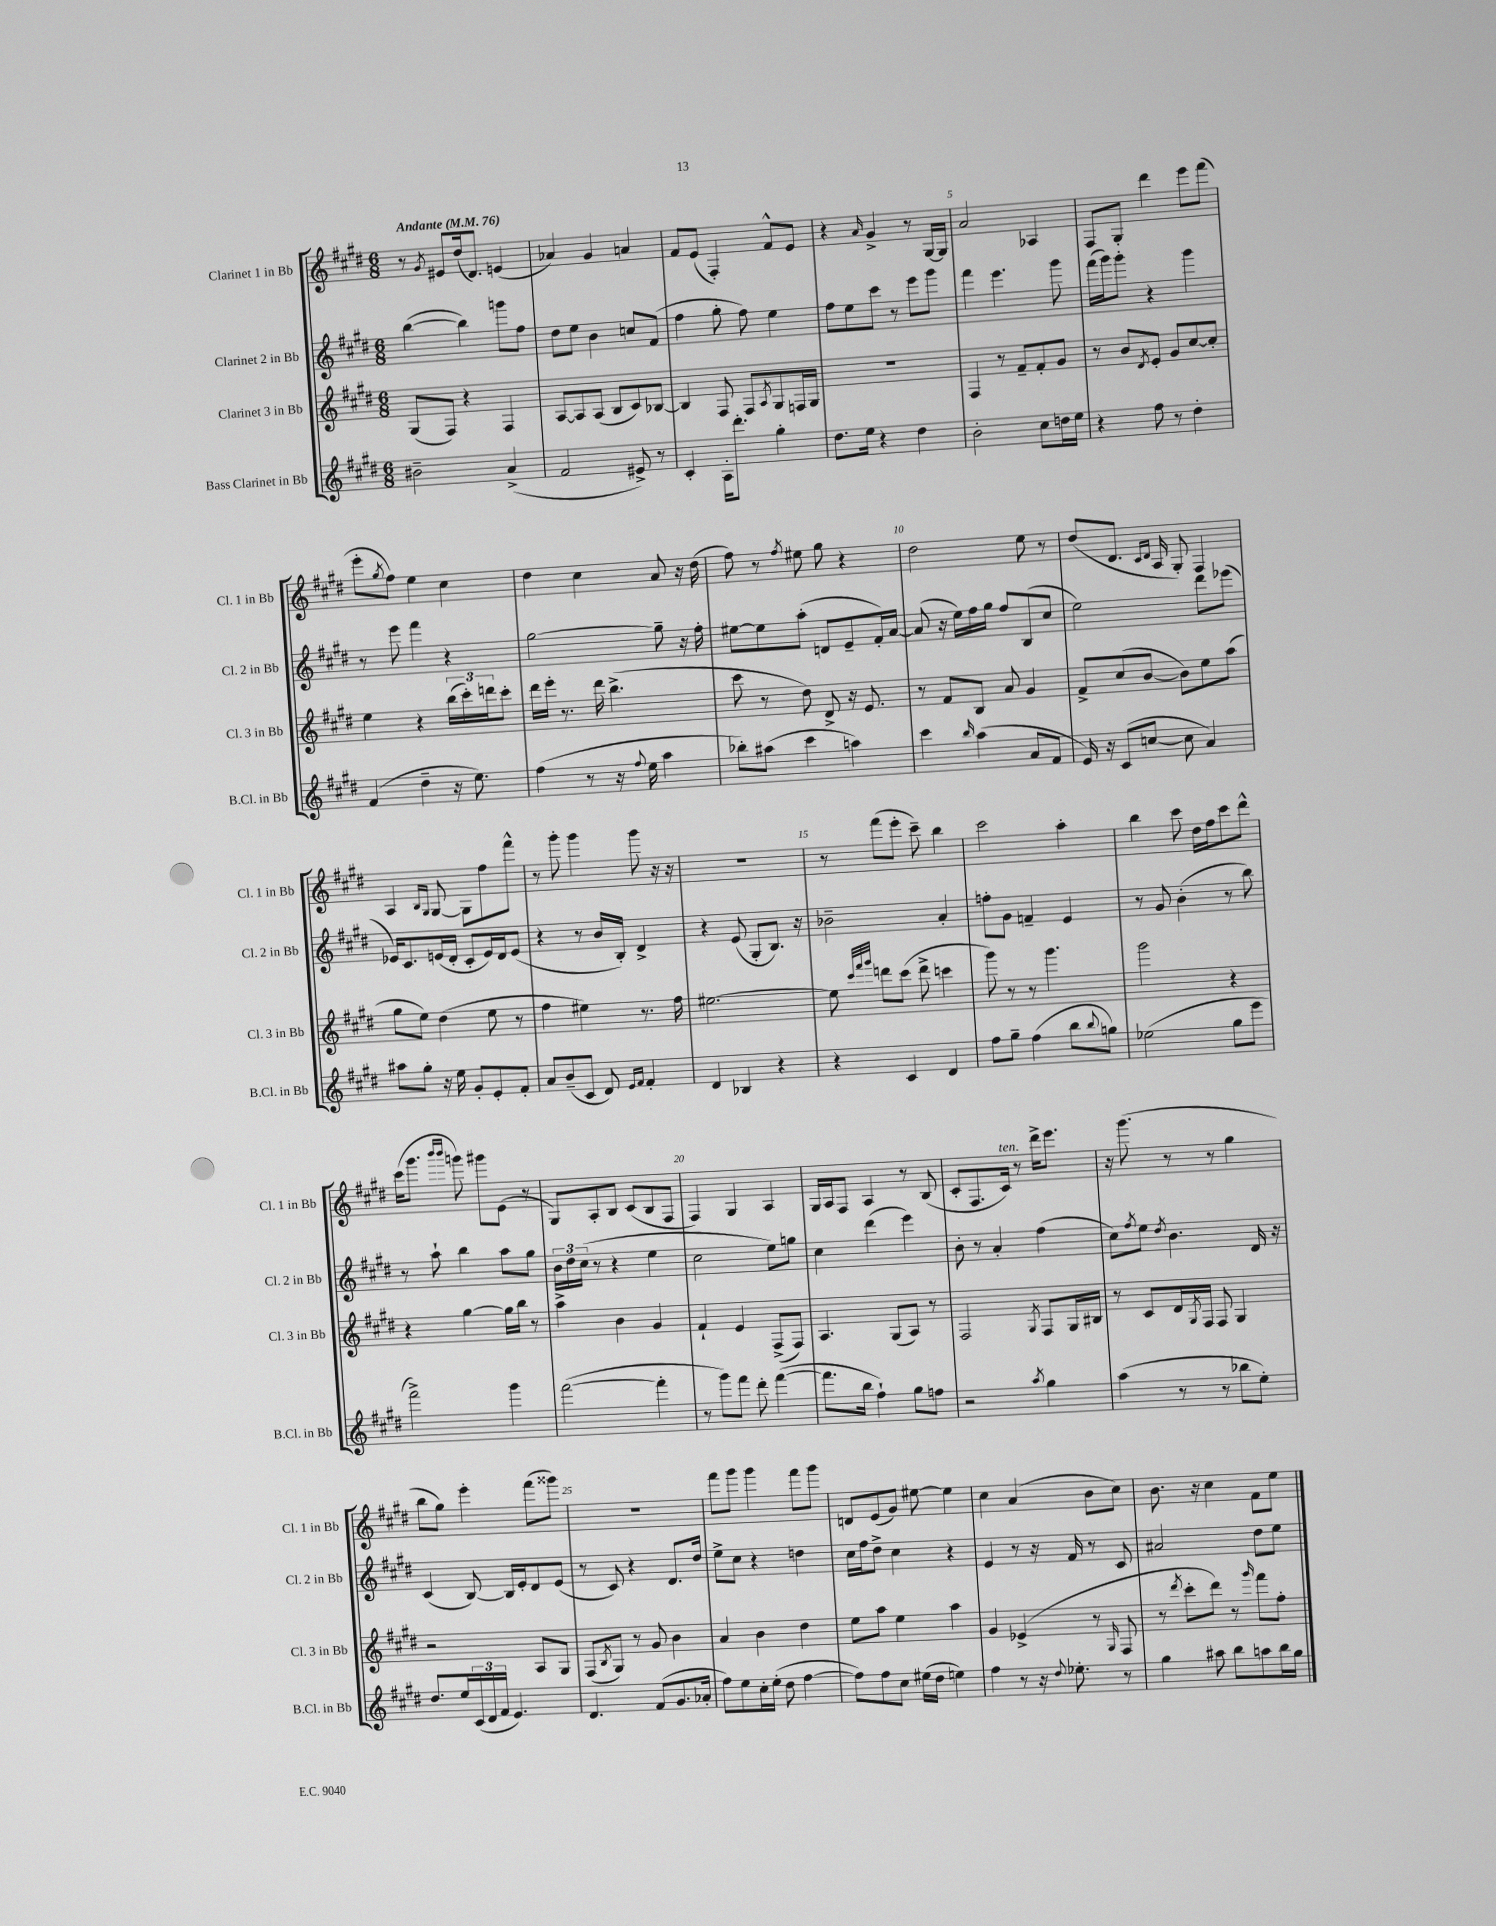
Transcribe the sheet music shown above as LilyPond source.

<<
\new StaffGroup <<
\new Staff = "s0" \with { instrumentName = "Clarinet 1 in Bb" shortInstrumentName = "Cl. 1 in Bb" } {
    \clef treble \key e \major \numericTimeSignature \time 6/8 \tempo "Andante" 4 = 76
    r8 \acciaccatura { gis'8 } eis'8 dis''16( dis'8.) e'4( |
    aes'4) gis'4 a'4 |
    fis'8 e'8( fis4-.) fis'8-^ e'8 |
    r4 \grace { a'16 } gis'4-> r8 gis16~ gis16 |
    a'2 aes4 |
    fis8 gis8-. dis'''4 e'''8 fis'''8( |
    e'''8-. \acciaccatura { gis''8 } fis''8) e''4 cis''4 |
    dis''4 cis''4 a'8 r16 dis''16( |
    fis''8) r8 \acciaccatura { fis''8 } eis''8 gis''8 r4 |
    dis''2 e''8 r8 |
    dis''8( dis'8. \grace { cis'16 dis'16 } a16 gis8-.) fis4 |
    a4 \grace { b16 gis16 } gis8~ gis8 fis''8 fis'''8-^ |
    r8 gis'''8-. gis'''4 gis'''8 r16 r16 |
    R2. |
    r8 fis'''8( e'''8-. cis'''8--) b''4 |
    cis'''2 a''4-. |
    b''4 cis'''8 dis''16 fis''16 cis'''8 dis'''8-^ |
    cis'''16( gis'''8. \grace { b'''16 b'''16 } g'''8) gis'''8 e'8( r8 |
    gis8) a8-. b8 cis'8( b8 fis8 |
    fis4) gis4 a4 |
    gis16 a16 fis8 a4 r8 b8( |
    cis'8-. fis8. cis'16^\markup { \italic "ten." }) r8 dis'''16-> e'''8. |
    r16 gis'''8.( r8 r8 gis''4 |
    b''8 gis''8) e'''4-. fis'''8( gisis'''8) |
    R2. |
    fis'''8 gis'''8 gis'''4 fis'''8 gis'''8 |
    d'8 e'8( gis'8) eis''8~ eis''4 |
    cis''4 a'4( b'8 cis''8) |
    b'8. r16 cis''4 fis'8 e''8 \bar "|." |
}
\new Staff = "s1" \with { instrumentName = "Clarinet 2 in Bb" shortInstrumentName = "Cl. 2 in Bb" } {
    \clef treble \key e \major \numericTimeSignature \time 6/8
    b''4~( b''4) g'''8 fis''8 |
    dis''8 e''8 b'4 c''8 fis'8( |
    fis''4 gis''8-. fis''8) e''4 |
    fis''8 e''8 cis'''8 r8 e'''8 gis'''8 |
    fis'''4 e'''4. gis'''8 |
    fis'''16( gis'''16) gis'''8-. r4 gis'''4 |
    r8 e'''8 fis'''4 r4 |
    gis''2~ gis''8-- r16 fis''16-. |
    eis''8~ eis''8 a''8-.( d'8 e'8-- fis'16-.) a'16~ |
    a'8( r16 e''16) fis''16 gis''16 fis''8 b8( cis''8 |
    e''2) dis'''8 ees'''8( |
    ees'16) cis'8. e'16( dis'16-. cis'8-. e'16) dis'16 e'8( |
    r4 r8 b'16 b16-.) dis'4-> |
    r4 e'8( gis8-. b8.) r16 |
    bes'2-- a'4-. |
    f''8-. gis'8 f'4-- e'4 |
    r8 gis'8 b'4-.( r8 b''8) |
    r8 a''8-! b''4 a''8 gis''8 |
    \tuplet 3/2 { b'16 dis''16 cis''16( } r8 r4 e''4 |
    cis''2 e''8) g''8 |
    cis''4 dis'''4( e'''4) |
    b'8-. r8 a'4-. fis''4( |
    cis''8) \acciaccatura { fis''8 } e''8 \acciaccatura { dis''8 } b'4. dis'16 r16 |
    cis'4( b8~) b16 e'16-. dis'8 e'8( |
    r8 cis'8) r4 dis'8. dis''16 |
    e''8-> cis''8 r4 d''4 |
    cis''16 fis''16 dis''8-> cis''4 r4 |
    e'4 r8 r16 fis'16 r8 cis'8 |
    ais'2 dis''8 e''8 \bar "|." |
}
\new Staff = "s2" \with { instrumentName = "Clarinet 3 in Bb" shortInstrumentName = "Cl. 3 in Bb" } {
    \clef treble \key e \major \numericTimeSignature \time 6/8
    gis8( fis8) r4 fis4 |
    a8~ a8 a8( b8 cis'8) bes8~ |
    bes4 fis8 fis8 \acciaccatura { a8 } gis8 f16 gis16 |
    R2. |
    fis4 r8 fis'8-- fis'8-. gis'8 |
    r8 b'8 \acciaccatura { dis'8 } e'8-. gis'8 cis''8~ cis''8-. |
    e''4 r4 \tuplet 3/2 { b''16( cis'''16-.) d'''16 } cis'''8-. |
    dis'''16 e'''16-. r8. dis'''16 b''4.->( |
    cis'''8 r8 dis''8) dis'8-> r16 e'8. |
    r8 fis'8 b8 a'8 gis'4 |
    fis'8-> cis''8( b'8~ b'8) e''8 a''8( |
    gis''8 e''8) dis''4( e''8 r8 |
    fis''4 eis''4) r8. fis''16 |
    eis''2.~ |
    eis''8 \grace { cis'''32 fis'''32 gis'''32 } d'''8 cis'''8( d'''8-> c'''4 |
    gis'''8) r8 r8 gis'''4. |
    gis'''2 r4 |
    r4 gis''4~ gis''16 b''16 r8 |
    a''4-> b'4 gis'4 |
    fis'4-! e'4 fis8->( fis8) |
    a4. gis8( a8) r8 |
    fis2 \acciaccatura { gis8 } fis8 gis16 bis16 |
    r8 cis'8 dis'16 \acciaccatura { gis8 } fis16 fis8 gis4 |
    r2 a8 gis8 |
    fis8( \acciaccatura { b8 } gis8) r8 gis'8 b'4 |
    a'4 b'4 dis''4 |
    e''8 a''8 e''4 a''4 |
    gis'4 ees'4->( r8 \grace { gis16 } fis8 |
    r8 \acciaccatura { dis'''8 } cis'''8-. dis'''8) r8 \grace { gis'''16 } fis'''8 fis''8-. \bar "|." |
}
\new Staff = "s3" \with { instrumentName = "Bass Clarinet in Bb" shortInstrumentName = "B.Cl. in Bb" } {
    \clef treble \key e \major \numericTimeSignature \time 6/8
    bis'2-- a'4->( |
    fis'2 eis'8->) r8 |
    cis'4-. a16-. dis'''8.-. gis''4-. |
    dis''8. e''16 r4 dis''4 |
    b'2-. cis''8 d''16 e''16 |
    r4 fis''8 r8 dis''4-. |
    fis'4( dis''4-- r16 e''8.) |
    fis''4( r8 r16 \appoggiatura { fis''8 } e''16 a''4 |
    bes''8-.) ais''8( cis'''4 a''4) |
    cis'''4 \grace { b''16 } a''4( a'8 fis'8 |
    e'16) r16 cis'8( c''8~ c''8 a'4) |
    ais''8 gis''8-. r16 e''16 gis'8-. e'8-. fis'8-. |
    a'8 b'8--( cis'8 dis'8) \grace { e'16 fis'16 } fis'4-. |
    dis'4 bes4 r4 |
    r4 cis'4 dis'4 |
    fis''8 gis''8-- fis''4( b''8 \appoggiatura { b''8 } g''8) |
    ees''2( gis''8 e'''8 |
    fis'''2->) gis'''4 |
    fis'''2~( fis'''4-. |
    r8 gis'''8) fis'''8 dis'''8-. fis'''4~( |
    fis'''8. b''16 fis''4-!) gis''8 f''8 |
    r2 \acciaccatura { a''8 } gis''4 |
    a''4( r8 r8 bes''8 e''8-.) |
    dis''8. e''16 \tuplet 3/2 { cis'16( dis'16 fis'16 } e'4.) |
    dis'4. fis'8( gis'8. aes'16-. |
    fis''8) e''8 cis''16-. e''16-.( dis''8 fis''4~ |
    fis''8) fis''8 cis''8 eis''16( dis''16 e''4) |
    fis''4 r8 r16 \appoggiatura { dis''8 } ees''8.-. r8 |
    gis''4 ais''8 b''8 a''8 b''16 gis''16 \bar "|." |
}
>>
>>
\layout { \context { \Score \override BarNumber.break-visibility = ##(#f #t #t) barNumberVisibility = #(every-nth-bar-number-visible 5) } }
